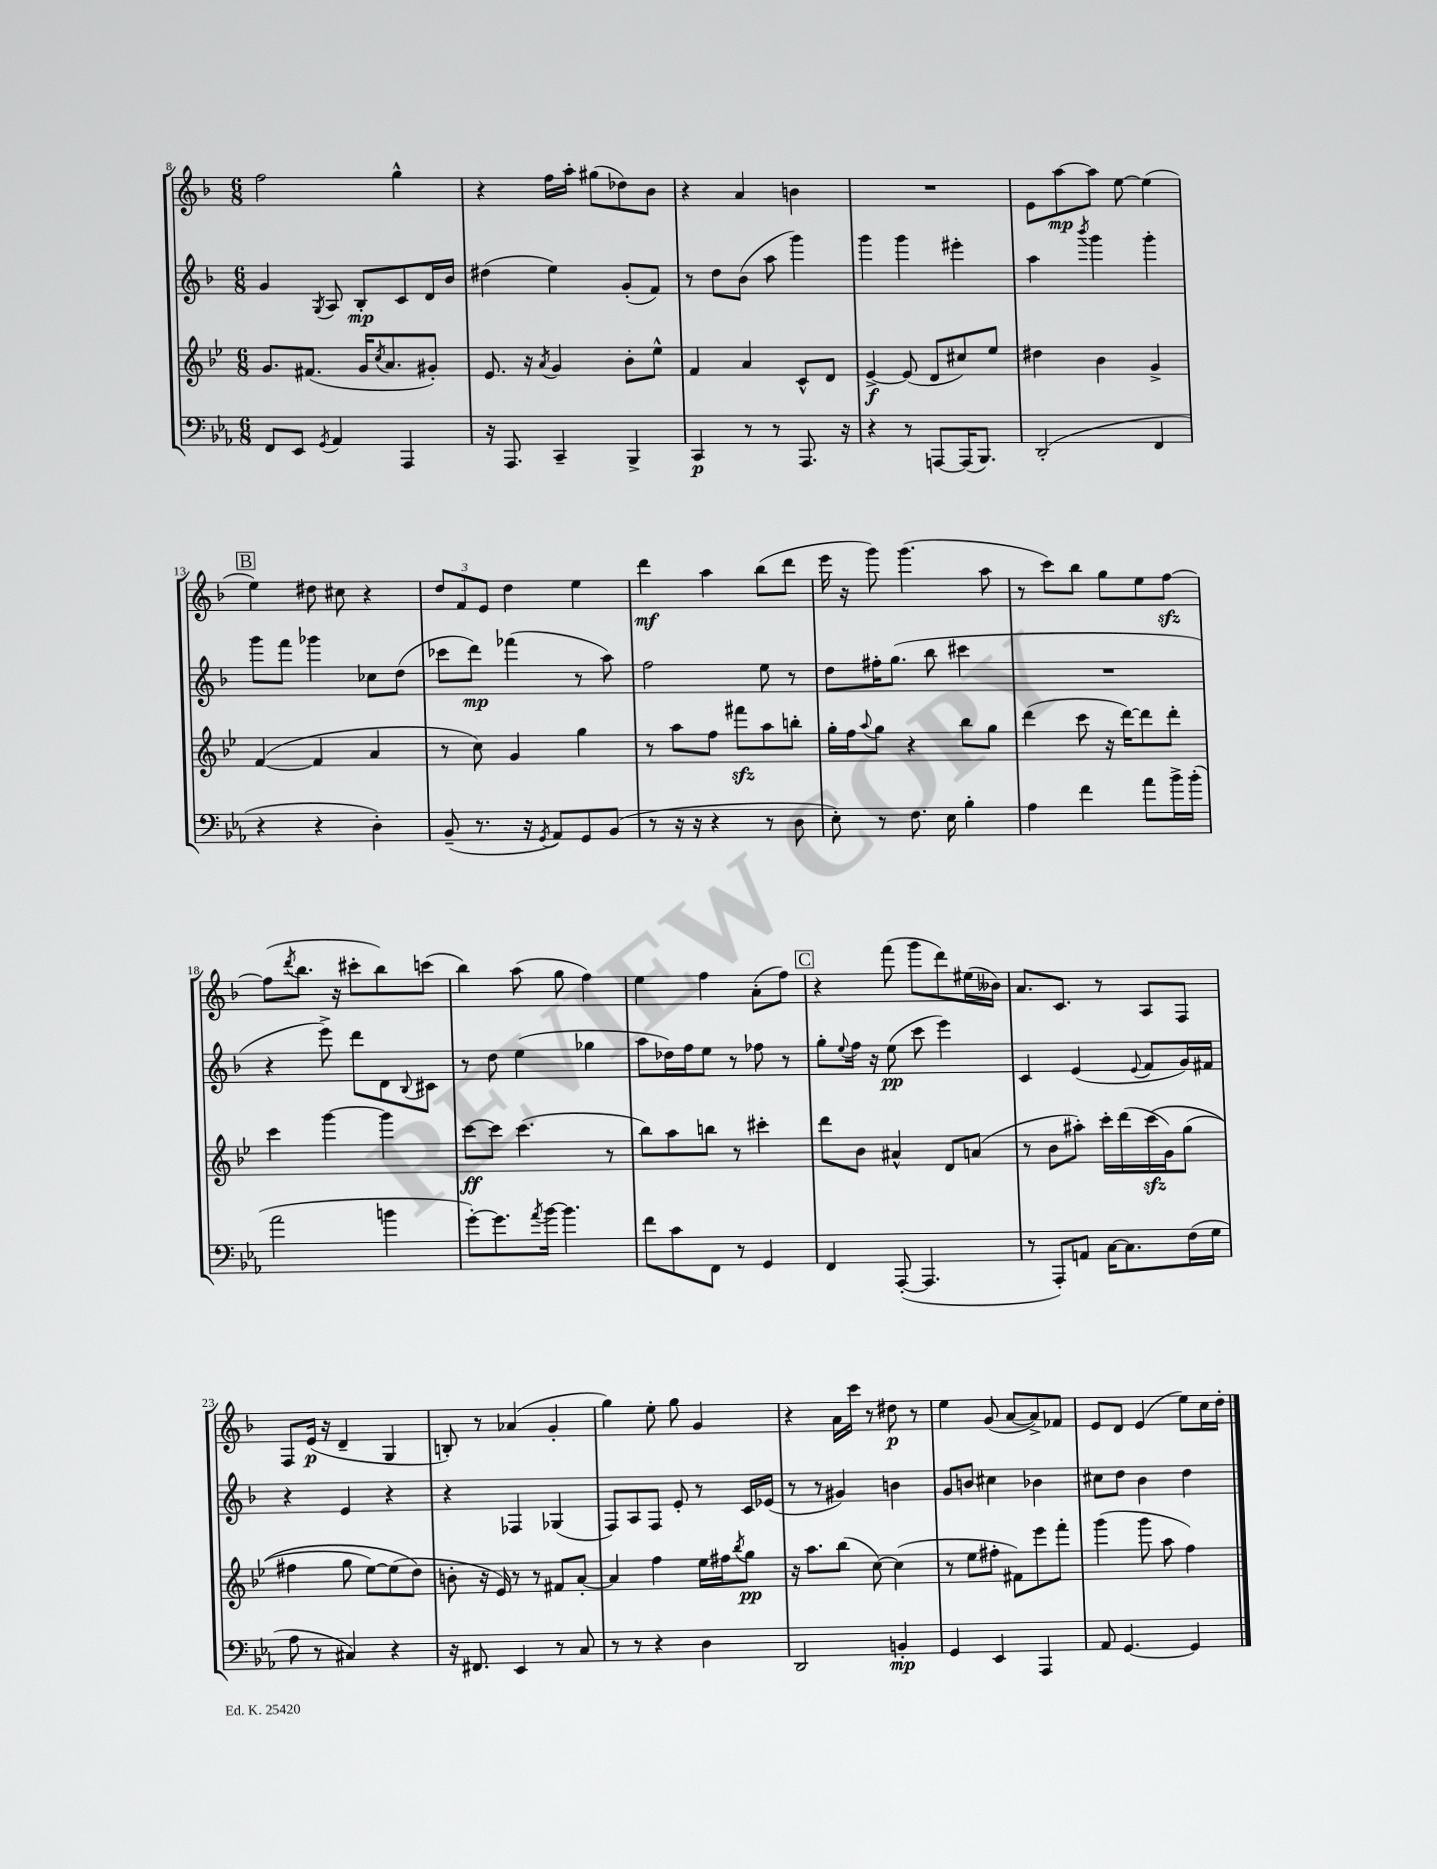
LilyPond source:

<<
\new StaffGroup <<
\new Staff = "s0" {
    \clef treble \key f \major \numericTimeSignature \time 6/8
    f''2 g''4-^ |
    r4 f''16 a''16-. gis''8( des''8) bes'8 |
    r4 a'4 b'4 |
    R2. |
    e'8 a''8~\mp a''8 e''8~ e''4( |
    \mark \markup { \box "B" } e''4) dis''8 cis''8 r4 |
    \tuplet 3/2 { d''8 f'8 e'8 } d''4 e''4 |
    d'''4\mf a''4 bes''8( d'''8 |
    e'''16 r16 g'''8) g'''4.( a''8 |
    r8 c'''8) bes''8 g''8 e''8 f''8~\sfz |
    f''8( \acciaccatura { d'''8 } bes''8. r16 cis'''8-. bes''8) c'''8( |
    bes''4) a''8( g''8 f''4) |
    e''4 f''4 a'8-.( f''8) |
    \mark \markup { \box "C" } r4 f'''8( g'''8 d'''8) eis''16( beses'16) |
    a'8. c'8. r8 a8 f8 |
    f8 e'16\p( r16 d'4-- g4 |
    b8-.) r8 aes'4( g'4-. |
    g''4) e''8-. g''8 g'4 |
    r4 a'16 c'''16 r8 dis''8\p r8 |
    e''4 g'8( a'8~ a'8->) fes'8 |
    e'8 d'8 e'4( e''8) c''16 d''16-. \bar "|." |
}
\new Staff = "s1" {
    \clef treble \key f \major \numericTimeSignature \time 6/8
    g'4 \acciaccatura { g8 } a8 bes8-.\mp c'8 d'16 bes'16 |
    dis''4( e''4) g'8-.( f'8) |
    r8 d''8 bes'8( a''8 g'''4) |
    g'''4 g'''4 eis'''4-. |
    a''4 \acciaccatura { bes'''8 } g'''4 g'''4-. |
    \mark \markup { \box "B" } g'''8 f'''8 ges'''4 ces''8 d''8( |
    ces'''8 d'''8\mp) fes'''4( r8 a''8) |
    f''2 e''8 r8 |
    d''8 fis''16-. g''8.( bes''8 cis'''4 |
    R2. |
    r4 e'''8->) d'''8 d'8 \appoggiatura { bes8 } cis'8 |
    r8 d''8 e''4( ges''4 |
    a''8 des''16) f''16 e''8 r8 fes''8 r8 |
    \mark \markup { \box "C" } g''8-. \appoggiatura { e''8 } f''16 r16 e''8\pp( c'''8 e'''4) |
    c'4 e'4( \appoggiatura { e'8 } f'8 g'16) fis'16 |
    r4 e'4 r4 |
    r4 fes4 ges4( |
    f8) a8 f8 e'8-. r8 c'16 ees'16( |
    r8 r8 gis'4) b'4 |
    g'8 b'8 cis''4 bes'4 |
    cis''8 d''8 bes'4 d''4 \bar "|." |
}
\new Staff = "s2" {
    \clef treble \key bes \major \numericTimeSignature \time 6/8
    g'8. fis'8.( g'16 \acciaccatura { c''8 } a'8. gis'8-.) |
    ees'8. r16 \acciaccatura { a'8 } g'4 bes'8-. ees''8-^ |
    f'4 a'4 c'8-^ d'8 |
    ees'4~->\f ees'8( d'8 cis''8) ees''8 |
    dis''4 bes'4 g'4-> |
    \mark \markup { \box "B" } f'4~( f'4 a'4 |
    r8 c''8) g'4 g''4 |
    r8 a''8 f''8 fis'''8\sfz a''8 b''8-. |
    g''16-. f''16 \appoggiatura { a''8 } g''8 r4 bes''8 g''8 |
    d'''4( c'''8 r16 d'''16~) d'''8 d'''8-. |
    c'''4 g'''4~ g'''4 |
    c'''8~\ff c'''8 c'''4.( r8 |
    bes''8) a''8 b''8 r8 cis'''4-. |
    \mark \markup { \box "C" } d'''8 bes'8 ais'4-^ d'8 a'8( |
    r8 bes'8 ais''8-.) c'''16-. d'''16( c'''16\sfz\( g'16) g''8( |
    fis''4 g''8 ees''8~) ees''8( d''8\) |
    b'8-. r16 ees'16) r8 r8 fis'8 a'8~-. |
    a'4 f''4 ees''16 fis''16 \acciaccatura { bes''8 } g''8\pp |
    r16 a''8. bes''8( c''8~) c''4( |
    r8 ees''8 fis''8-. fis'8) ees'''8 f'''8-. |
    g'''4( g'''8 a''8 f''4) \bar "|." |
}
\new Staff = "s3" {
    \clef bass \key ees \major \numericTimeSignature \time 6/8
    f,8 ees,8 \acciaccatura { g,8 } aes,4 aes,,4 |
    r16 aes,,8. c,4-- bes,,4-> |
    c,4\p r8 r8 aes,,8. r16 |
    r4 r8 a,,8~ a,,16( bes,,8.) |
    d,2-.( f,4 |
    \mark \markup { \box "B" } r4 r4 d4-.) |
    bes,8--( r8. r16 \acciaccatura { g,8 } aes,8) g,8 bes,8( |
    r8 r16 r16 r4 r8 d8 |
    ees8-.) r8 f8. ees16 bes4-. |
    aes4 f'4 aes'8 bes'16-> bes'16-.( |
    aes'2 b'4 |
    g'8~-.) g'8. \acciaccatura { aes'8 } bes'16~ bes'4. |
    f'8 c'8 f,8 r8 g,4 |
    \mark \markup { \box "C" } f,4 aes,,8~-.( aes,,4. |
    r8 aes,,8-.) a,8 c16~ c8. f16( g16 |
    aes8 r8 cis4) r4 |
    r16 fis,8. ees,4 r8 c8 |
    r8 r8 r4 d4 |
    d,2 b,4-.\mp |
    g,4 ees,4 aes,,4 |
    aes,8 g,4.~ g,4 \bar "|." |
}
>>
>>
\layout { \context { \Score currentBarNumber = #8 } }
